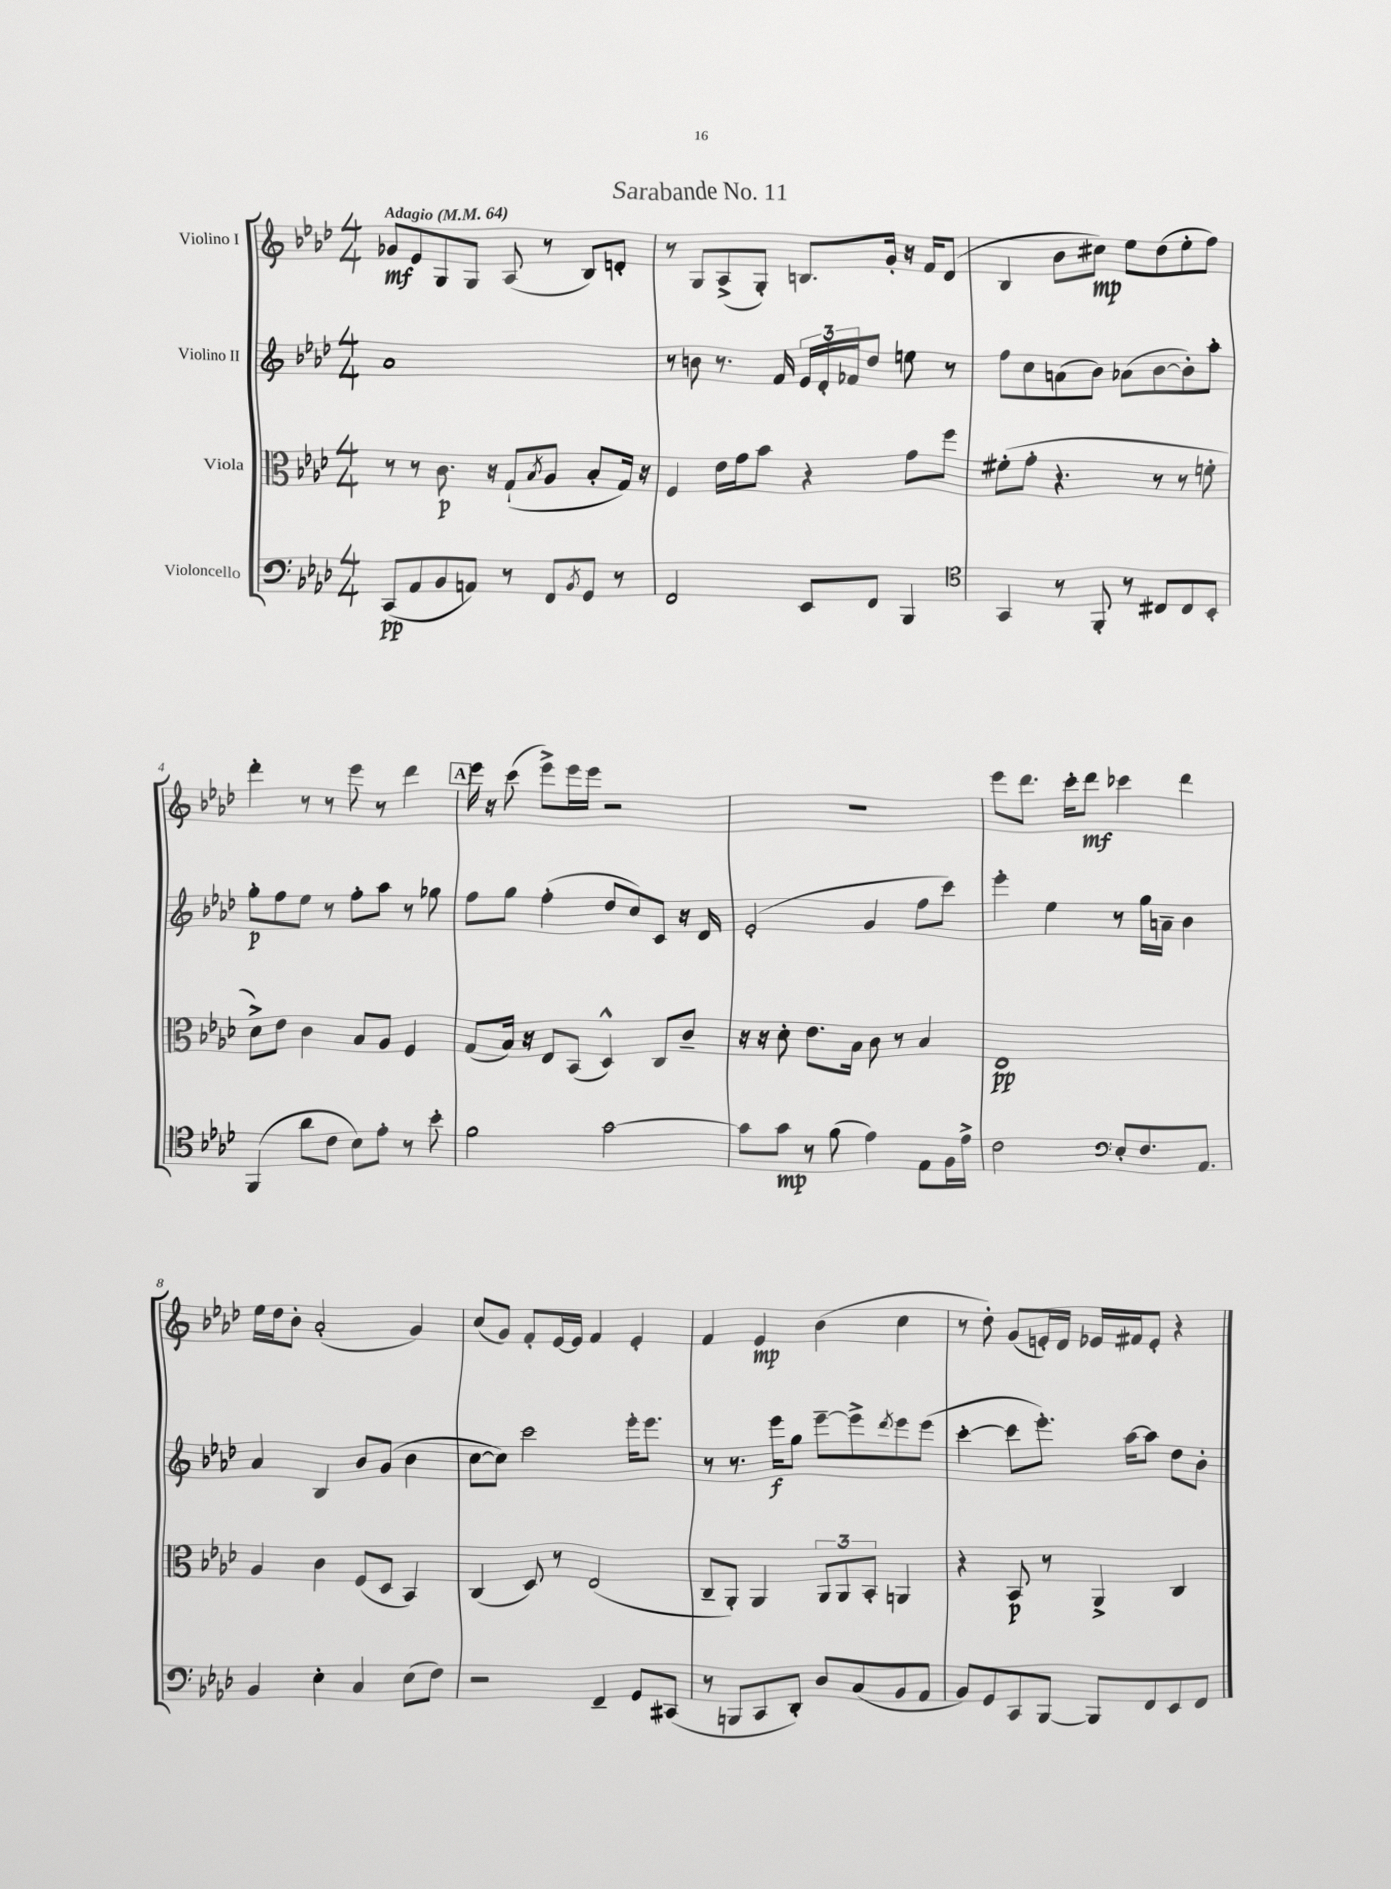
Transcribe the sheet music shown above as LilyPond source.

\header { title = "Sarabande No. 11" }
<<
\new StaffGroup <<
\new Staff = "s0" \with { instrumentName = "Violino I" } {
    \clef treble \key aes \major \numericTimeSignature \time 4/4 \tempo "Adagio" 4 = 64
    ges'8\mf ees'8 g8 g8 aes8( r8 bes8) d'8-. |
    r8 g8 aes8->( g8-.) b8. g'16-. r16 f'16 des'8( |
    bes4 bes'8 cis''8\mp) ees''8 des''8( ees''8-. f''8) |
    des'''4-. r8 r8 ees'''8 r8 des'''4 |
    \mark \markup { \box "A" } ees'''16 r16 c'''8( ees'''8->) ees'''16 ees'''16 r2 |
    R1 |
    ees'''8 des'''8. c'''16-. des'''8\mf ces'''4 des'''4 |
    ees''16 des''16 bes'8-. aes'2-.( g'4) |
    c''8( g'8) f'8-. ees'16~ ees'16 f'4 ees'4-. |
    f'4 ees'4\mp bes'4( c''4 |
    r8 des''8-.) g'8( e'16-.) des'16 ees'16 fis'16 ees'8-. r4 \bar "|." |
}
\new Staff = "s1" \with { instrumentName = "Violino II" } {
    \clef treble \key aes \major \numericTimeSignature \time 4/4
    aes'1 |
    r8 b'8 r8. f'16 \tuplet 3/2 { ees'16 des'16-. fes'16 } des''8 e''8 r8 |
    f''8 c''8 a'8( bes'8) aes'8( bes'8~ bes'8-.) aes''8-. |
    g''8-.\p f''8 ees''8 r8 f''8-. aes''8 r8 ges''8 |
    \mark \markup { \box "A" } f''8 g''8 f''4-.( des''8 c''8) c'8 r16 des'16 |
    ees'2-.( g'4 f''8 c'''8) |
    ees'''4-. ees''4 r8 g''16 a'16-- bes'4 |
    aes'4 bes4 bes'8 g'8( bes'4 |
    c''8~ c''8) c'''2 ees'''16-. ees'''8. |
    r8 r8. ees'''16\f g''8 ees'''8~-- ees'''8-> \acciaccatura { des'''8 } ees'''8 ees'''8( |
    c'''4~-. c'''8 ees'''8.-.) aes''16~ aes''8 des''8 bes'8-. \bar "|." |
}
\new Staff = "s2" \with { instrumentName = "Viola" } {
    \clef alto \key aes \major \numericTimeSignature \time 4/4
    r8 r8 c'8.\p r16 g8-!( \acciaccatura { bes8 } aes8 bes8-. g16) r16 |
    f4 ees'16 g'16 bes'8 r4 g'8 f''8 |
    fis'8-.( g'8-. r4. r8 r8 f'8-. |
    des'8->) ees'8 c'4 bes8 aes8 f4 |
    \mark \markup { \box "A" } g8( bes16) r16 ees8 bes,8( des4-^) c8 c'8-- |
    r16 r16 des'8-. ees'8. bes16 c'8 r8 bes4 |
    ees1\pp |
    aes4 c'4 f8( des8 bes,4) |
    c4( des8) r8 ees2( |
    c8-- aes,8-.) aes,4 \tuplet 3/2 { aes,8 aes,8 bes,8-. } a,4 |
    r4 bes,8\p r8 aes,4-> c4 \bar "|." |
}
\new Staff = "s3" \with { instrumentName = "Violoncello" } {
    \clef bass \key aes \major \numericTimeSignature \time 4/4
    c,8\pp( aes,8 bes,8 a,8) r8 f,8 \acciaccatura { bes,8 } g,8 r8 |
    f,2 ees,8 f,8 bes,,4 |
    \clef tenor g,4 r8 f,8-. r8 cis8 cis8 bes,8-. |
    f,4( aes'8 c'8 bes8) ees'8-. r8 bes'8-. |
    \mark \markup { \box "A" } f'2 g'2~ |
    g'8 g'8\mp r8 f'8( ees'4) ees8 f16 ees'16-> |
    c'2 \clef bass ees8-. f8. aes,8. |
    bes,4 ees4-. c4 ees8( f8) |
    r2 f,4-- g,8 cis,8( |
    r8 b,,8 c,8 des,8-.) des8 c8( bes,8 aes,8 |
    bes,8) g,8 c,8 bes,,8~ bes,,8 f,8 ees,8 f,8 \bar "|." |
}
>>
>>
